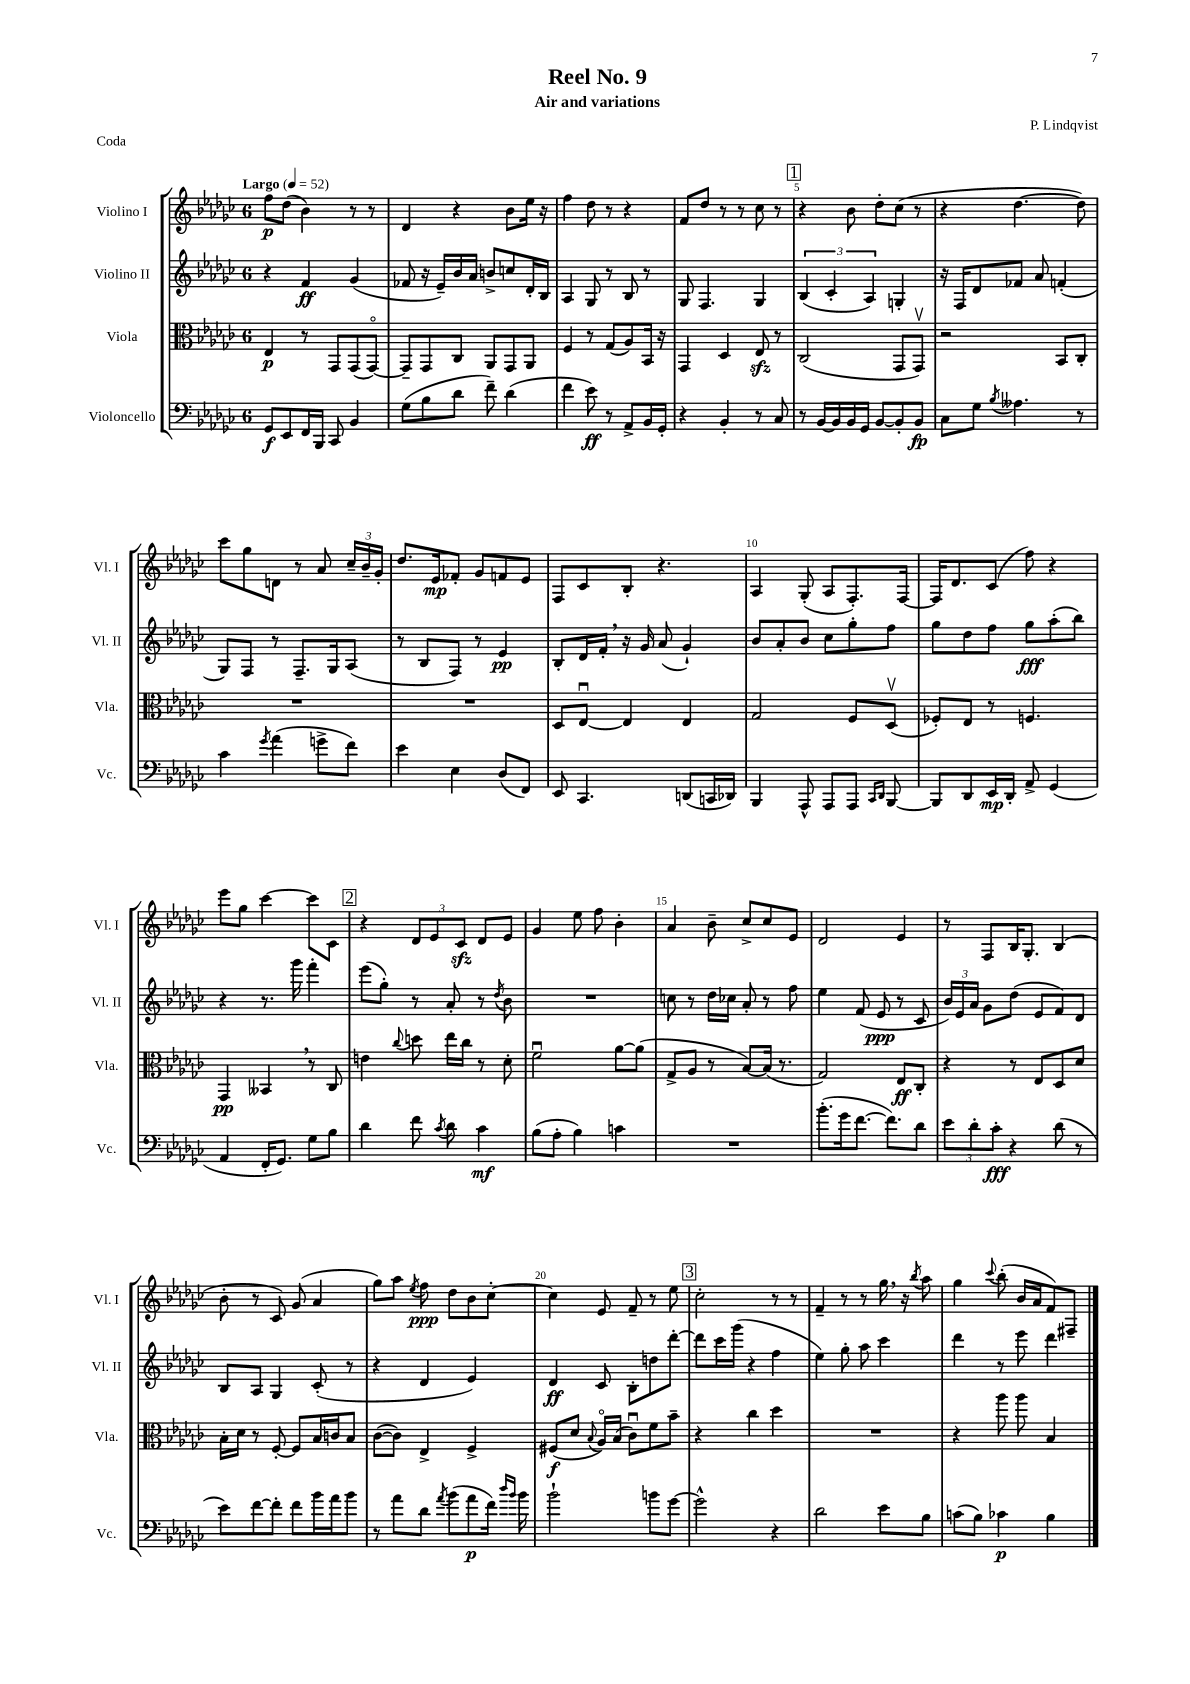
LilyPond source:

\header { title = "Reel No. 9" composer = "P. Lindqvist" subtitle = "Air and variations" piece = "Coda" }
<<
\new StaffGroup <<
\new Staff = "s0" \with { instrumentName = "Violino I" shortInstrumentName = "Vl. I" } {
    \clef treble \key ges \major \once \override Staff.TimeSignature.style = #'single-digit \time 6/8 \tempo "Largo" 4 = 52
    \autoBeamOff f''8[\p des''8]( bes'4) r8 r8 |
    des'4 r4 bes'8[ ees''16] r16 |
    f''4 des''8 r8 r4 |
    f'8[ des''8] r8 r8 ces''8 r8 |
    \mark \markup { \box "1" } r4 bes'8 des''8[-. ces''8]( r8 |
    r4 des''4.~ des''8) |
    ces'''8[ ges''8 d'8] r8 aes'8 \tuplet 3/2 { ces''16[-- bes'16-- ges'16]-. } |
    des''8.[ ees'16\mp fes'8]-. ges'8[ f'8 ees'8] |
    f8[ ces'8 bes8]-. r4. |
    aes4 ges8-.( aes8[ f8.-.) f16]~ |
    f16[ des'8. ces'8]( f''8) r4 |
    ees'''8[ ges''8] ces'''4~ ces'''8[ ces'8] |
    \mark \markup { \box "2" } r4 \tuplet 3/2 { des'8[ ees'8 ces'8]\sfz } des'8[ ees'8] |
    ges'4 ees''8 f''8 bes'4-. |
    aes'4 bes'8-- ces''8[-> ces''8 ees'8] |
    des'2 ees'4 |
    r8 f8[ bes16 ges8.]-. bes4( |
    bes'8-. r8 ces'8) ges'8( aes'4 |
    ges''8[) aes''8] \acciaccatura { ees''8 } f''8\ppp des''8[ bes'8 ces''8]~-. |
    ces''4 ees'8 f'8-- r8 ees''8 |
    \mark \markup { \box "3" } ces''2-. r8 r8 |
    f'4-- r8 r8 ges''16 \breathe r16 \acciaccatura { bes''8 } aes''8 |
    ges''4 \appoggiatura { ces'''8 } bes''8-.( bes'16[ aes'16 f'8) fis8]-- \bar "|." |
}
\new Staff = "s1" \with { instrumentName = "Violino II" shortInstrumentName = "Vl. II" } {
    \clef treble \key ges \major \once \override Staff.TimeSignature.style = #'single-digit \time 6/8
    \autoBeamOff r4 f'4\ff ges'4( |
    fes'8 r16 ees'16[--) bes'16 aes'16] b'8[-> c''8 des'16-. bes16] |
    aes4 ges8 r8 bes8 r8 |
    ges8 f4. ges4 |
    \mark \markup { \box "1" } \tuplet 3/2 { bes4( ces'4-. aes4) } g4-. |
    r16 f16[ des'8 fes'8] aes'8 f'4-.( |
    ges8[) f8] r8 f8.[-- ges16 aes8]( |
    r8 bes8[ f8]) r8 ees'4\pp |
    bes8[-. des'16 f'16]-. \breathe r16 ges'16 aes'8( ges'4-!) |
    bes'8[ aes'8-. bes'8] ces''8[ ges''8-. f''8] |
    ges''8[ des''8 f''8] ges''8[\fff aes''8-.( bes''8]) |
    r4 r8. ges'''16 f'''4-. |
    \mark \markup { \box "2" } ees'''8[( ges''8]-.) r8 aes'8-. r8 \acciaccatura { des''8 } bes'8 |
    R2. |
    c''8 r8 des''16[ ces''16] aes'8-. r8 f''8 |
    ees''4 f'8( ees'8\ppp r8 ces'8 |
    \tuplet 3/2 { bes'16[) ees'16 aes'16] } ges'8[ des''8]( ees'8[ f'8) des'8] |
    bes8[ aes8] ges4 ces'8-.( r8 |
    r4 des'4 ees'4) |
    des'4\ff ces'8 bes8[-. d''8 des'''8]~-. |
    \mark \markup { \box "3" } des'''8[ ces'''16 ges'''16]( r4 f''4 |
    ees''4) ges''8-. aes''8 ces'''4 |
    des'''4 r8 ees'''8 des'''4 \bar "|." |
}
\new Staff = "s2" \with { instrumentName = "Viola" shortInstrumentName = "Vla." } {
    \clef alto \key ges \major \once \override Staff.TimeSignature.style = #'single-digit \time 6/8
    \autoBeamOff ees4\p r8 ges,8[ ges,8( ges,8]~\flageolet) |
    ges,8[-- ges,8 ces8] aes,8[ ges,8 aes,8] |
    f4 r8 ges8[( aes8) bes,16] r16 |
    ges,4 des4 ees8\sfz r8 |
    \mark \markup { \box "1" } ces2( ges,8[ ges,8]\upbow) |
    r2 bes,8[ ces8]-. |
    R2. |
    R2. |
    des8[ ees8]~\downbow ees4 ees4 |
    ges2 f8[ des8]\upbow( |
    fes8[-.) ees8] r8 f4. |
    ges,4\pp beses,4 \breathe r8 ces8 |
    \mark \markup { \box "2" } e'4 \appoggiatura { ces''8 } d''8 ees''16[ ces''16] r8 des'8-. |
    f'2\downbow aes'8[~ aes'8]( |
    ges8[-> aes8] r8 bes8[~) bes16]( r8. |
    ges2) ees8[\ff ces8]-. |
    r4 r8 ees8[ des8 des'8] |
    bes16[-. des'16] r8 f8~-. f8[ bes16 c'16 bes8] |
    ces'8[~( ces'8]) ees4-> f4-> |
    fis8[\f( des'8] \appoggiatura { bes8 } aes16[\flageolet) bes16]( ces'8[\downbow) f'8 bes'8]-- |
    \mark \markup { \box "3" } r4 ces''4 des''4 |
    R2. |
    r4 aes''8 aes''8 bes4 \bar "|." |
}
\new Staff = "s3" \with { instrumentName = "Violoncello" shortInstrumentName = "Vc." } {
    \clef bass \key ges \major \once \override Staff.TimeSignature.style = #'single-digit \time 6/8
    \autoBeamOff ges,8[\f ees,8 f,16 bes,,16] ces,8 bes,4 |
    ges8[( bes8 des'8] f'8--) des'4( |
    f'4 ees'8\ff) r8 aes,8[-> bes,16 ges,16]-. |
    r4 bes,4-. r8 ces8 |
    \mark \markup { \box "1" } r8 bes,16[~ bes,16 bes,16 ges,16] bes,8[~ bes,8-. bes,8]\fp |
    ces8[ ges8] \acciaccatura { bes8 } aeses4. r8 |
    ces'4 \acciaccatura { ges'8 } aes'4( g'8[-> f'8]) |
    ees'4 ees4 des8[( f,8]) |
    ees,8 ces,4. d,8[( c,16 des,16]) |
    bes,,4 aes,,8-^ aes,,8[ aes,,8] \grace { ces,16[ des,16] } bes,,8~ |
    bes,,8[ des,8 ees,16\mp des,16]-. aes,8-> ges,4( |
    aes,4 f,16[-. ges,8.]) ges8[ bes8] |
    \mark \markup { \box "2" } des'4 f'8 \acciaccatura { ces'8 } des'8 ces'4\mf |
    bes8[( aes8]-. bes4) c'4 |
    R2. |
    bes'8.[-.( ges'16 f'8.]~ f'8.[) des'8] |
    \tuplet 3/2 { ees'8[ des'8-. ces'8]-.\fff } r4 des'8( r8 |
    ees'8[) f'8~ f'8]-. f'8[ bes'16 aes'16 bes'8] |
    r8 aes'8[ des'8] \acciaccatura { aes'8 } bes'8[( aes'8\p f'16]) \grace { des''16[ bes'16] } bes'16 |
    bes'2-! b'8[ ges'8]~ |
    \mark \markup { \box "3" } ges'2-^ r4 |
    des'2 ees'8[ bes8] |
    c'8[( bes8]) ces'4\p bes4 \bar "|." |
}
>>
>>
\layout { \context { \Score \override BarNumber.break-visibility = ##(#f #t #t) barNumberVisibility = #(every-nth-bar-number-visible 5) } }
